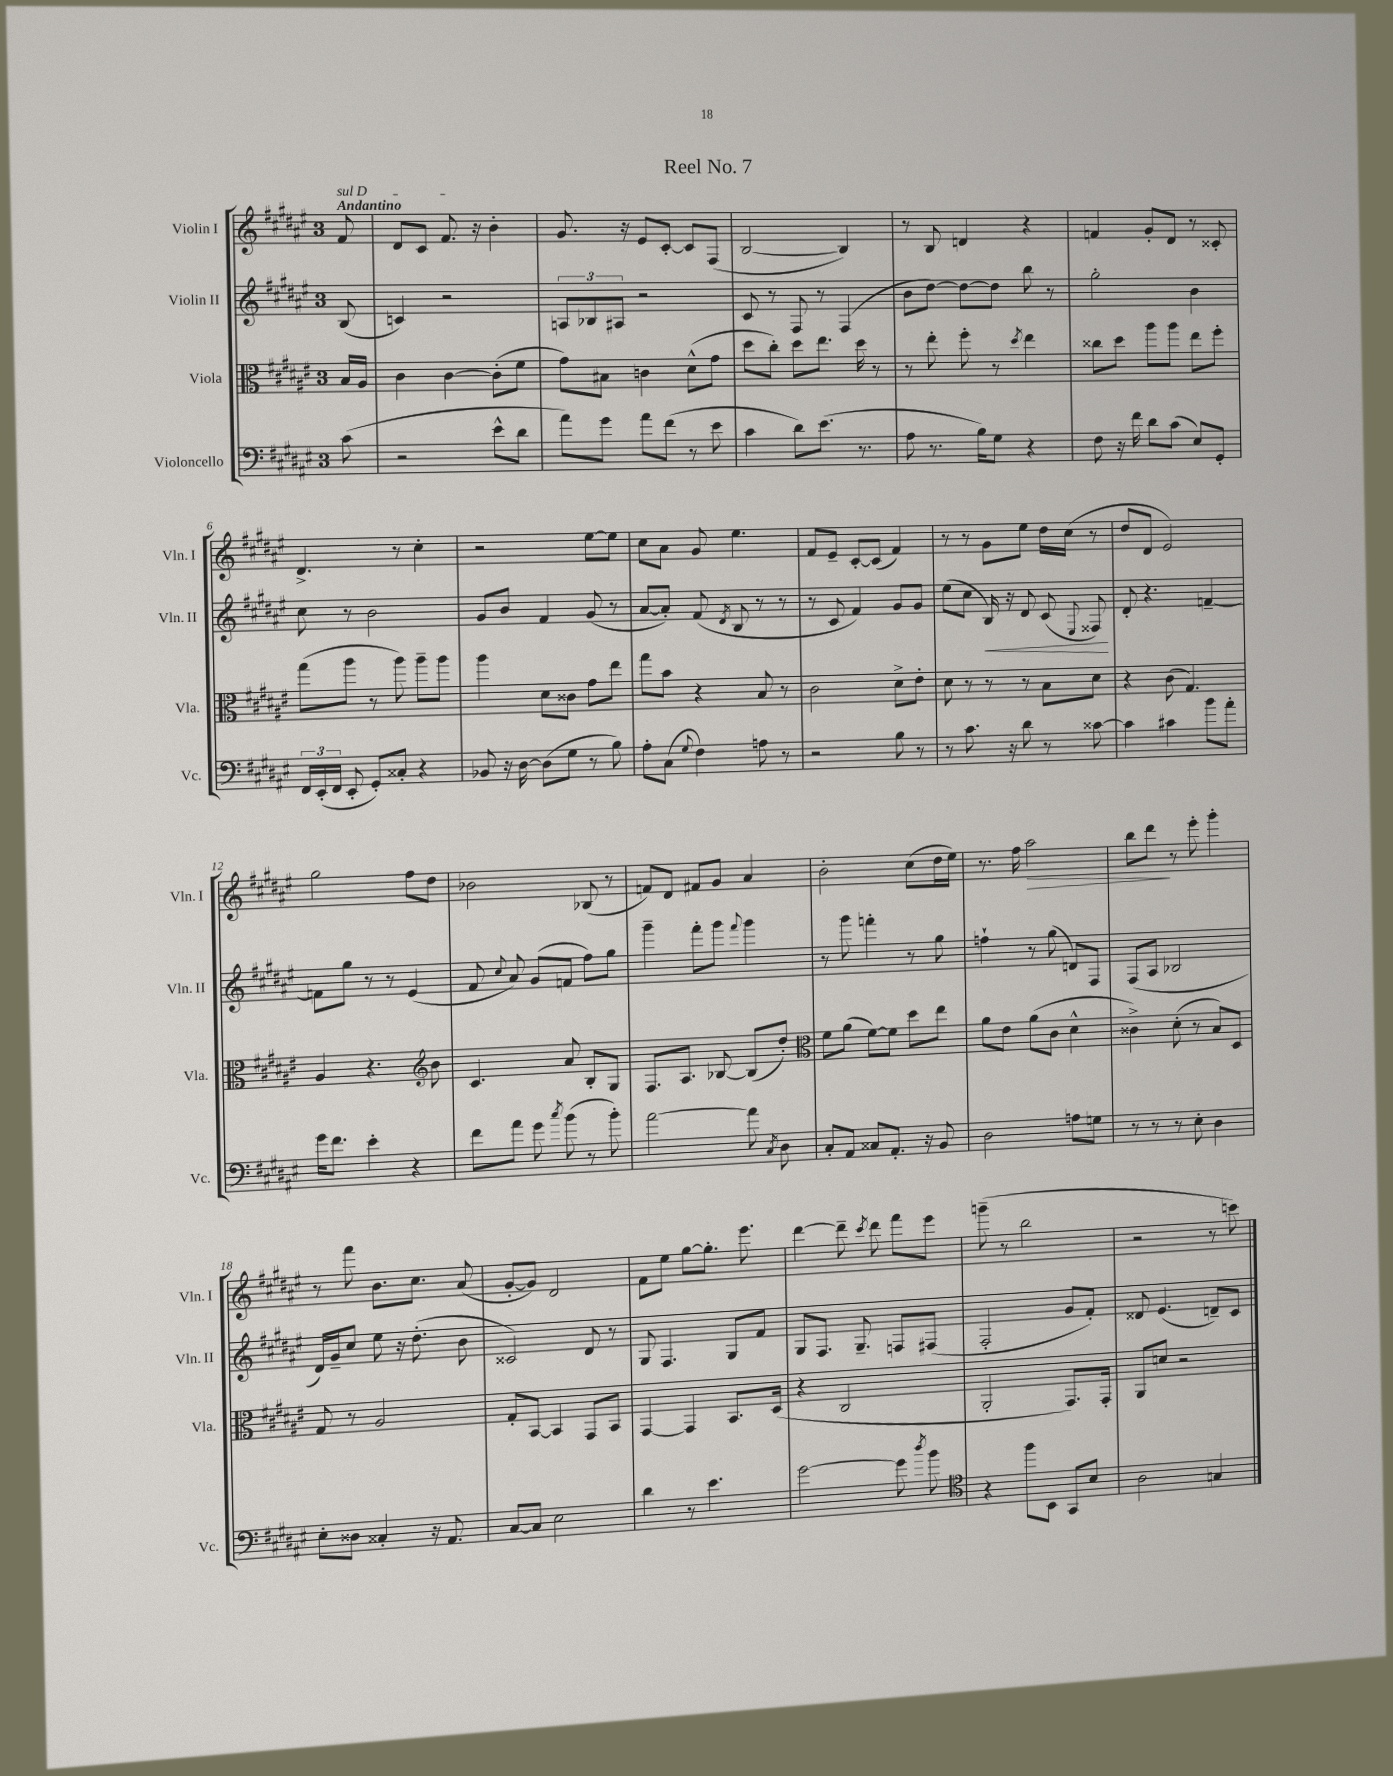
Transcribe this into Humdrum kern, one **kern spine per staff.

**kern	**kern	**kern	**kern
*staff4	*staff3	*staff2	*staff1
*clefF4	*clefC3	*clefG2	*clefG2
*k[f#c#g#d#a#e#]	*k[f#c#g#d#a#e#]	*k[f#c#g#d#a#e#]	*k[f#c#g#d#a#e#]
*M3/4	*M3/4	*M3/4	*M3/4
(8c#	16B	(8B	8f#
.	16A#	.	.
=	=	=	=
2r	4c#	4c)	8d#
.	.	.	8c#
.	[4c#	2r	8.f#
.	.	.	16r
8e#^^	(8c#']	.	4b'
8d#	8f#	.	.
=	=	=	=
8a#)	8g#)	12A	8.g#
.	.	12B-	.
8g#	8B#	.	.
.	.	12A#	.
.	.	.	16r
8a#	4c	2r	8e#
(8f#	.	.	[8c#'
8r	(8d#^^	.	8c#]
8e#	8g#	.	(8F#
=	=	=	=
4c#	8dd#	8c#	[2B
.	8cc#')	8r	.
8d#)	8dd#	8F#	.
(8.e#	8.ee#	8r	.
.	.	(4F#	4B])
8.r	16dd#	.	.
.	8r	.	.
=	=	=	=
8A#	8r	8b	8r
8.r	8ee#'	[8dd#)	8B
.	8ff#'	8dd#_	4d
16B)	.	.	.
8G#	8r	8dd#]	.
.	8qdd#	.	.
4r	4ee#	8bb	4r
.	.	8r	.
=	=	=	=
8F#	8cc##	2gg#'	4f
16r	8dd#	.	.
16f#	.	.	.
8d#	8aa#	.	8g#'
(8c#	8aa#	.	8d#
8E#)	8ee#	4b	8r
8GG#'	8ff#'	.	8c##'
=	=	=	=
24FF#	(8gg#	8cc#	4.d#^
(24EE#'	.	.	.
24FF#	.	.	.
8EE#'	8aa#	8r	.
8GG#')	8r	2b	.
8C##'	8aa#)	.	8r
4r	8aa#~	.	4cc#'
.	8aa#	.	.
=	=	=	=
8BB-	4aa#	8g#	2r
16r	.	8b	.
[16D#	.	.	.
(8D#]	8d#	4f#	.
8G#	8c##	.	.
8r	8g#	(8g#	[8ee#
8B)	8ee#	8r	8ee#]
=	=	=	=
8A#'	8gg#	[8a#	8cc#
(8C#	8b	8a#'])	8a#
8qqG#	.	.	.
4F#)	4r	(8f#	8g#
.	.	8qd#	.
.	.	8B	4.ee#
8A	8B	8r	.
8r	8r	8r	.
=	=	=	=
2r	2c#	8r	8f#
.	.	8c#	8e#~
.	.	4f#)	[8c#'
.	.	.	(8c#]
8B	8d#^	8g#	4f#)
8r	8e#'	8g#	.
=	=	=	=
8r	8d#	(8ee#	8r
8.c#	8r	8cc#	8r
.	8r	16B)	8g#
16r	.	16r	.
8d#	8r	8d#	8ee#
8r	8B	(8c#	16dd#
.	.	.	(16cc#
.	.	8qqE#	.
[8c##	8d#	8F##)	8r
=	=	=	=
4c##]	4r	8d#'	8dd#
.	.	4.r	8d#
4c#	(8c#	.	2e#)
.	4.G#)	.	.
8b	.	[4f~	.
8a#'	.	.	.
=	=	=	=
16g#	4A#	8f]	2gg#
8.f#	.	.	.
.	.	8gg#	.
4e#'	4.r	8r	.
.	.	8r	.
4r	.	(4e#	8ff#
*	*clefG2	*	*
.	8b	.	8dd#
=	=	=	=
8f#	4.c#	8f#	2b-
.	.	8qqcc#	.
8a#	.	8a#)	.
8g#	.	(8g#	.
8qcc#	.	.	.
(8b	8a#	8f	.
8r	8B'	8ff#)	(8B-
8b')	8G#	8gg#	8r
=	=	=	=
[2a#	8.F#	4ggg#~	8f)
.	.	.	8d#
.	8.A#	.	.
.	.	8fff#'	8f#
.	[8B-	8ggg#	8g#
.	.	8qqfff#	.
8a#]	(8B-]	4ggg#	4a#
8qC#	.	.	.
8D#	8dd#')	.	.
=	=	=	=
*	*clefC3	*	*
8C#'	8f#	8r	2b'
8AA#	(8a#	8ggg#	.
8C##	[8f#)	4fff'	.
8.AA#'	8f#]	.	.
.	8dd#	8r	(8cc#
16r	.	.	.
8BB	8ee#	8gg#	16dd#
.	.	.	16ee#)
=	=	=	=
2D#	8a#	4ff`	8.r
.	8e#	.	.
.	.	.	16ff#
.	(8a#	8r	2aa#
.	8c#	(8gg#	.
8A	4d#^^	8d)	.
8G	.	8F#	.
=	=	=	=
8r	4c##^)	(8F#	8bb
8r	.	8A#	8ddd#
8r	(8d#'	2B-	8r
8E#'	8r	.	8eee#'
4D#	8B)	.	4ggg#'
.	8D#	.	.
=	=	=	=
8E#'	8G#	16d#)	8r
.	.	16g#~	.
8D##	8r	8cc#	8fff#
4C##'	2A#	8ee#	8.b
.	.	16r	.
.	.	(8.dd#'	8.cc#
16r	.	.	.
8.AA#	.	.	.
.	.	8b	(8a#
=	=	=	=
[8C#	8G#'	2c##)	[8g#'
8C#]	[8BB	.	8g#])
2E#	4BB]	.	2d#
.	8GG#	8d#	.
.	8BB	8r	.
=	=	=	=
4d#	[4GG#	8G#	8f#
.	.	4.F#	8ee#
8r	4GG#]	.	[8gg#
4.e#	.	.	8.gg#']
.	8.BB	8G#	.
.	.	.	8.eee#
.	.	8f#	.
.	(16D#	.	.
=	=	=	=
[2g#	4r	8G#	[4ddd#
.	.	8.F#	.
.	2C#	.	8ddd#~]
.	.	8.G#~	.
.	.	.	8qccc#
.	.	.	8ddd#
8g#]	.	8F	8fff#
8qdd#	.	.	.
8b	.	(8F#	8eee#
=	=	=	=
*clefC4	*	*	*
4r	2AA#'	2F#'	(8ggg~
.	.	.	8r
8ff#	.	.	2bb
8BB	.	.	.
8GG#	8.GG#)	8g#	.
8B	.	8f#')	.
.	16GG#'	.	.
=	=	=	=
2A#	8AA#	8d##	2r
.	8d	(4.e#	.
.	2r	.	.
4G	.	8d~)	8r
.	.	8c#	8ccc)
==	==	==	==
*-	*-	*-	*-
